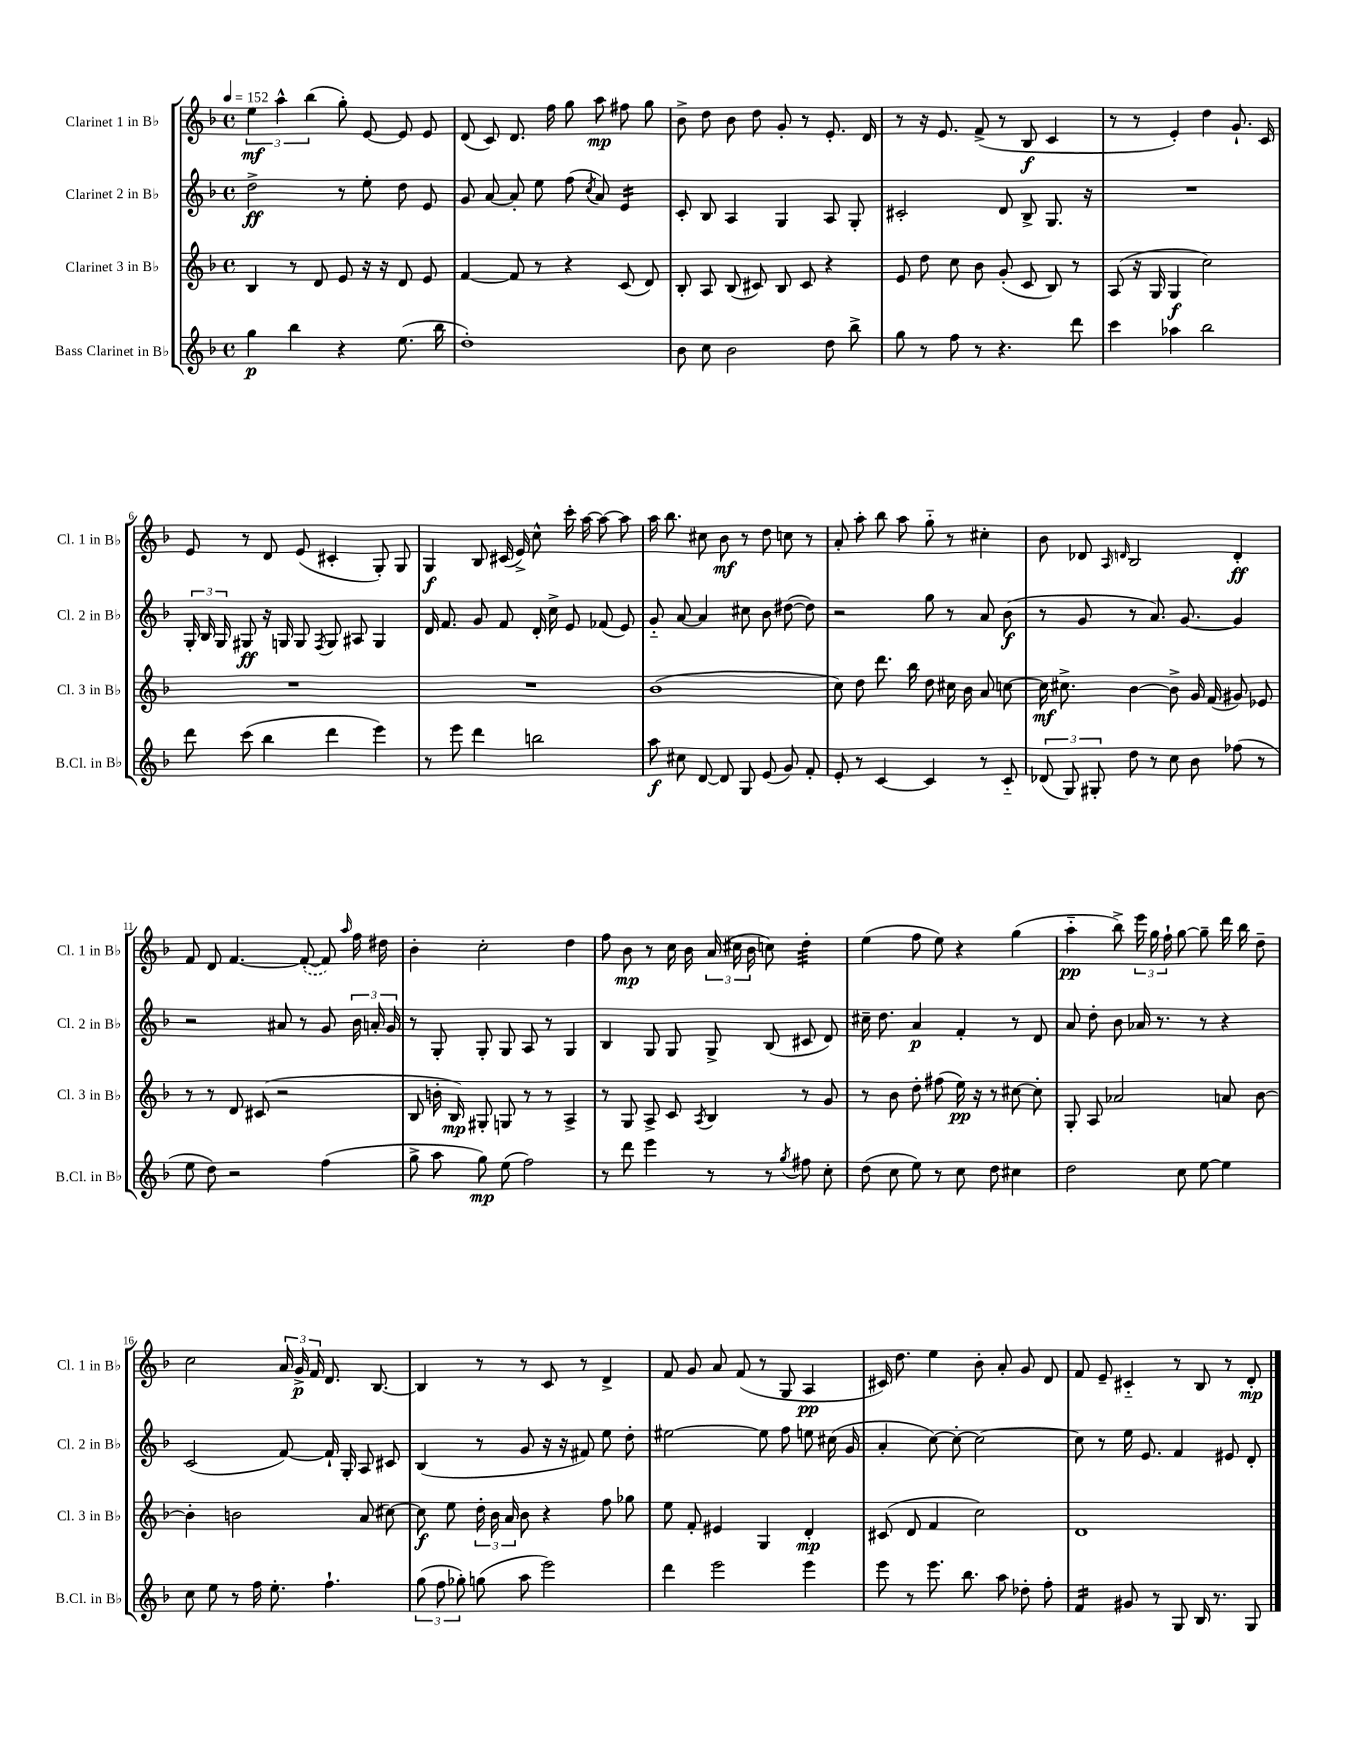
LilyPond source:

<<
\new StaffGroup <<
\new Staff = "s0" \with { instrumentName = "Clarinet 1 in Bb" shortInstrumentName = "Cl. 1 in Bb" } {
    \clef treble \key f \major \defaultTimeSignature \time 4/4 \tempo 4 = 152
    \autoBeamOff \tuplet 3/2 { e''4\mf a''4-^ bes''4( } g''8-.) e'8~ e'8 e'8 |
    d'8( c'8) d'8. f''16 g''8 a''8\mp fis''8 g''8 |
    bes'8-> d''8 bes'8 d''8 g'8-. r8 e'8.-. d'16 |
    r8 r16 e'8. f'8->( r8 bes8\f c'4 |
    r8 r8 e'4-.) d''4 g'8.-! c'16 |
    e'8 r8 d'8 e'8( cis'4-. g8-.) g8 |
    g4\f bes8 cis'16( e'16->) c''8-^ c'''16-. a''16~ a''8~ a''8 |
    a''16 bes''8. cis''8 bes'8\mf r8 d''8 c''8 r8 |
    a'8-. a''8-. bes''8 a''8 g''8-_ r8 cis''4-. |
    bes'8 des'8 \grace { a16 d'16 } bes2 d'4-.\ff |
    f'8 d'8 f'4.~ \once \slurDashed f'8~-.( f'8) \grace { a''16 } f''16 dis''16 |
    bes'4-. c''2-. d''4 |
    f''8 bes'8\mp r8 c''16 bes'16 \tuplet 3/2 { a'16( cis''16 bes'16 } c''8) d''4:32-. |
    e''4( f''8 e''8) r4 g''4( |
    a''4-_\pp bes''8->) \tuplet 3/2 { e'''16 g''16 f''16-! } g''8~ g''8-- d'''16 bes''16 d''8-- |
    c''2 \tuplet 3/2 { a'16 g'16->\p f'16 } d'8. bes8.~ |
    bes4 r8 r8 c'8 r8 d'4-> |
    f'8 g'8 a'8 f'8( r8 g8 a4\pp |
    cis'16) d''8. e''4 bes'8-. a'8-. g'8 d'8 |
    f'8 e'8-- cis'4-_ r8 bes8 r8 d'8-.\mp \bar "|." |
}
\new Staff = "s1" \with { instrumentName = "Clarinet 2 in Bb" shortInstrumentName = "Cl. 2 in Bb" } {
    \clef treble \key f \major \defaultTimeSignature \time 4/4
    \autoBeamOff d''2->\ff r8 e''8-. d''8 e'8 |
    g'8 a'8~ a'8-. e''8 f''8( \acciaccatura { c''8 } a'8) e'4:16 |
    c'8-. bes8 a4 g4 a8 g8-. |
    cis'2-. d'8 bes8-> g8. r16 |
    R1 |
    \tuplet 3/2 { g16-. bes16 g16 } gis8\ff r16 g16 g8 \acciaccatura { f8 } g8 ais8 g4 |
    d'16 f'8. g'8 f'8 d'16-. c''16-> e'8 fes'8( e'8) |
    g'8-_ a'8~ a'4 cis''8 bes'8 dis''8~( dis''8) |
    r2 g''8 r8 a'8 bes'8\f( |
    r8 g'8 r8 a'8.) g'8.~ g'4 |
    r2 ais'8 r8 g'8 \tuplet 3/2 { bes'16 a'16-. g'16 } |
    r8 g8-. g8-. g8 a8 r8 g4 |
    bes4 g8 g8 g8-> bes8( cis'8 d'8) |
    cis''16-- d''8. a'4\p f'4-. r8 d'8 |
    a'8 d''8-. bes'8 aes'16 r8. r8 r4 |
    c'2( f'8~) f'16-! g16-. a8 cis'8 |
    bes4( r8 g'8 r16 r16 fis'8) e''8 d''8-. |
    eis''2~ eis''8 f''8 e''8 cis''16( g'16 |
    a'4-. c''8~) c''8~-. c''2~ |
    c''8 r8 e''16 e'8. f'4 eis'8 d'8-. \bar "|." |
}
\new Staff = "s2" \with { instrumentName = "Clarinet 3 in Bb" shortInstrumentName = "Cl. 3 in Bb" } {
    \clef treble \key f \major \defaultTimeSignature \time 4/4
    \autoBeamOff bes4 r8 d'8 e'8 r16 r16 d'8 e'8 |
    f'4~ f'8 r8 r4 c'8( d'8) |
    bes8-. a8 bes8( cis'8) bes8 cis'8 r4 |
    e'8 d''8 c''8 bes'8 g'8-.( c'8 bes8) r8 |
    a8( r16 g16 g4\f c''2) |
    R1 |
    R1 |
    bes'1( |
    c''8) d''8 d'''8. bes''16 d''8 cis''16 bes'16 a'8 c''8~ |
    c''16\mf cis''8.-> bes'4~ bes'8-> g'16 f'16( gis'8) ees'8 |
    r8 r8 d'8 cis'8( r2 |
    bes8 b'16-. bes16\mp) gis8-. g8 r8 r8 a4-> |
    r8 g8 a8-> c'8 \acciaccatura { a8 } bes4 r8 g'8 |
    r8 bes'8 d''8-. fis''8( e''16\pp) r16 r8 cis''8~ cis''8-. |
    g8-. a8 aes'2 a'8 bes'8~ |
    bes'4-. b'2 a'8( cis''8~) |
    cis''8\f e''8 \tuplet 3/2 { d''16-. bes'16 a'16 } bes'8 r4 f''8 ges''8 |
    e''8 f'8-. eis'4 g4 d'4-.\mp |
    cis'8( d'8 f'4 c''2) |
    d'1 \bar "|." |
}
\new Staff = "s3" \with { instrumentName = "Bass Clarinet in Bb" shortInstrumentName = "B.Cl. in Bb" } {
    \clef treble \key f \major \defaultTimeSignature \time 4/4
    \autoBeamOff g''4\p bes''4 r4 e''8.( bes''16 |
    d''1-.) |
    bes'8 c''8 bes'2 d''8 bes''8-> |
    g''8 r8 f''8 r8 r4. d'''8 |
    c'''4 aes''4 bes''2 |
    d'''8 c'''8( bes''4 d'''4 e'''4) |
    r8 e'''8 d'''4 b''2 |
    a''8\f cis''8 d'8~ d'8 g8 e'8( g'8) f'8-. |
    e'8-. r8 c'4~ c'4 r8 c'8-_ |
    \tuplet 3/2 { des'8( g8) gis8-. } d''8 r8 c''8 bes'8 fes''8( r8 |
    e''8 d''8) r2 f''4( |
    g''8-> a''8 g''8\mp) e''8( f''2) |
    r8 d'''8 e'''4 r8 r8 \acciaccatura { g''8 } fis''8 c''8-. |
    d''8( c''8 e''8) r8 c''8 d''8 cis''4 |
    d''2 c''8 e''8~ e''4 |
    c''8 e''8 r8 f''16 e''8.-. f''4.-! |
    \tuplet 3/2 { g''8( f''8 ges''8-.) } g''8( a''8 e'''2) |
    d'''4 e'''2 e'''4 |
    e'''8 r8 e'''8. bes''8. a''8 des''8-. f''8-. |
    f'4:16 gis'8 r8 g8 bes16 r8. g8 \bar "|." |
}
>>
>>
